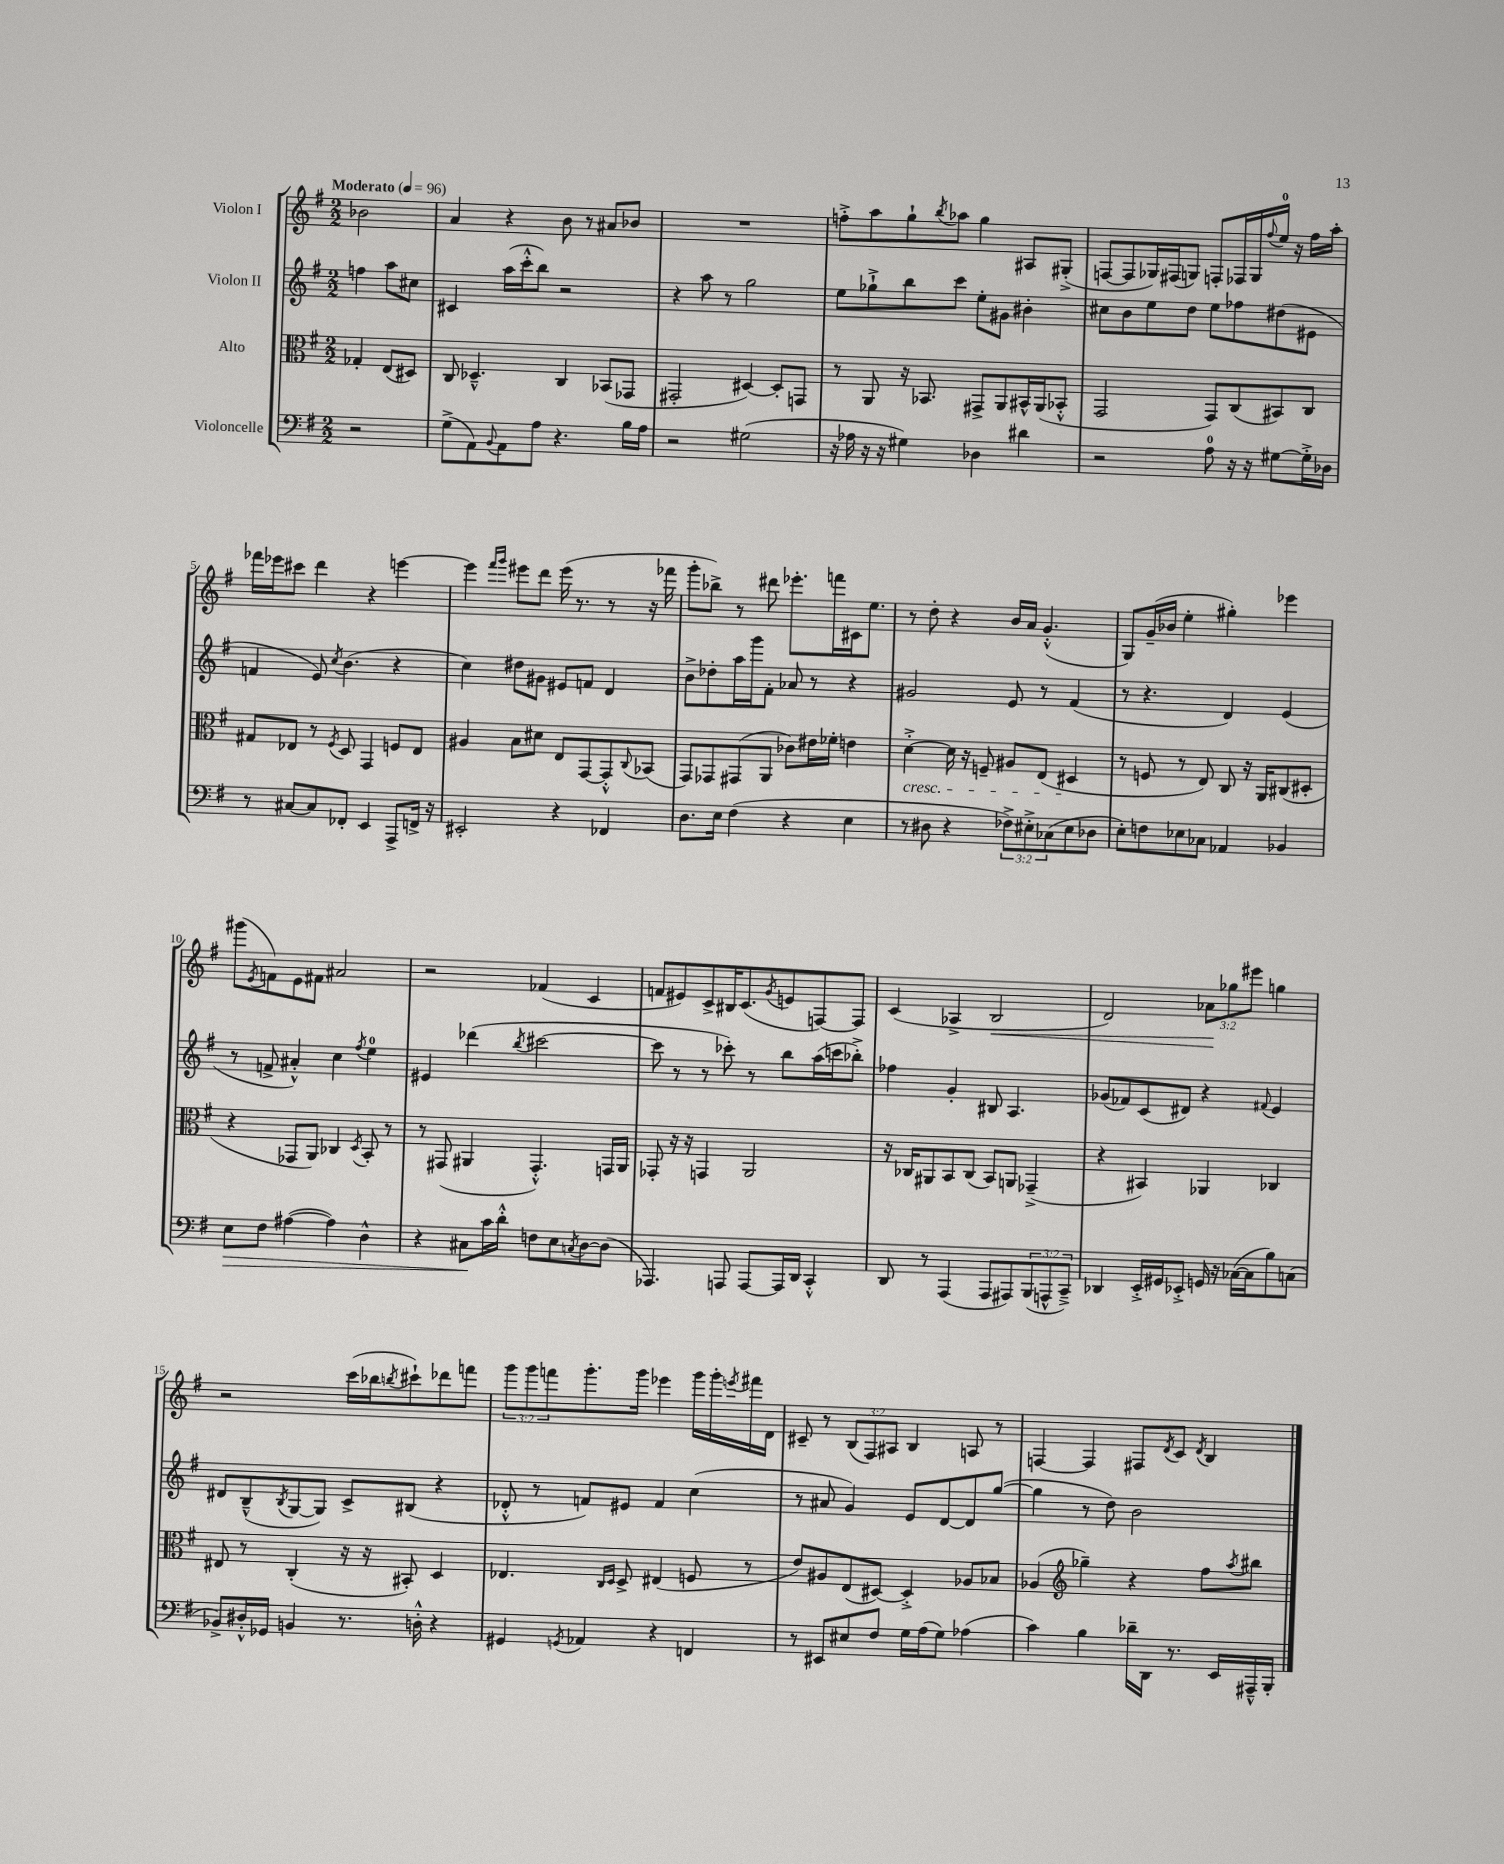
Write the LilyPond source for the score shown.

<<
\new StaffGroup <<
\new Staff = "s0" \with { instrumentName = "Violon I" } {
    \clef treble \key g \major \numericTimeSignature \time 2/2 \override Staff.TupletNumber.text = #tuplet-number::calc-fraction-text \partial 2 \tempo "Moderato" 4 = 96
    bes'2 |
    a'4 r4 b'8 r8 ais'8 bes'8 |
    R1 |
    f''8-.-> a''8 g''8-! \acciaccatura { b''8 } aes''8 g''4 ais8 gis8-.->( |
    f8~ f8 ges16) fis16( g8) f8-. fes16 g16 \appoggiatura { fis''8 } e''16-0 r16 fis''16 a''16-. |
    fes'''16 ees'''16 cis'''8 d'''4 r4 e'''4~ |
    e'''4 \grace { fis'''16 g'''16 } eis'''8 d'''8 eis'''16( r8. r8 r16 fes'''16 |
    g'''8-. bes''8->) r8 dis'''8 ees'''8.-. f'''16 cis'16 e''8. |
    r8 d''8-. r4 b'16 a'16 g'4.-.-^( |
    g8) g'16--( bes'16 e''4-. gis''4-.) ees'''4 |
    gis'''8( \acciaccatura { e'8 } f'8) e'8 fis'8 ais'2 |
    r2 fes'4( c'4 |
    f'8 eis'8) c'8-> bis16 c'8.( \acciaccatura { g'8 } e'8 f8~) f8 |
    c'4( aes4-> b2\< |
    d'2) \tuplet 3/2 { aes'8\! ges''8 eis'''8 } g''4 |
    r2 c'''16( bes''16 \acciaccatura { b''8 } cis'''8-!) des'''8 f'''8 |
    \tuplet 3/2 { g'''8 g'''8 f'''8 } g'''8.-. g'''16 ees'''4 g'''16 g'''16-. \acciaccatura { e'''8 } fis'''16 d'16 |
    cis'8-- r8 \tuplet 3/2 { b8( fis8) ais8 } b4 a8 r8 |
    f4~ f4 fis8 \acciaccatura { d'8 } c'8 \acciaccatura { d'8 } b4 \bar "|." |
}
\new Staff = "s1" \with { instrumentName = "Violon II" } {
    \clef treble \key g \major \numericTimeSignature \time 2/2 \partial 2
    f''4 a''8 cis''8 |
    cis'4 a''16( c'''16-.-^ b''8) r2 |
    r4 a''8 r8 g''2 |
    e''8 ges''8-!-> b''8 c'''8 e''8-. gis'8 bis'4-. |
    cis''8 b'8 e''8 d''8 e''8 fes''8 dis''8( eis'8 |
    f'4 e'8) \acciaccatura { c''8 } b'4.( r4 |
    c''4) dis''8 gis'8 eis'8 f'8 d'4 |
    b'8-> des''8-. a''16 g'''16 fis'8-. aes'8 r8 r4 |
    gis'2 e'8 r8 fis'4( |
    r8 r4. d'4) e'4( |
    r8 f'8-> ais'4-.-^) c''4 \acciaccatura { fis''8 } e''4-0 |
    eis'4 des'''4( \acciaccatura { b''8 } cis'''2~ |
    cis'''8 r8 r8 ces'''8-.) r8 b''8 a''16( c'''16 bes''8-.->) |
    fes''4 g'4-. bis8 a4. |
    ges'8( fes'8) c'8( dis'8) r4 \appoggiatura { fis'8 } e'4 |
    dis'8 b8---^( \acciaccatura { b8 } g8~ g8) c'8-> bis8( r4 |
    des'8-.-^ r8 f'8) eis'8 f'4 c''4( |
    r8 ais'8 g'4) e'8 d'8~ d'8 g''8~( |
    g''4 r8 d''8) b'2 \bar "|." |
}
\new Staff = "s2" \with { instrumentName = "Alto" } {
    \clef alto \key g \major \numericTimeSignature \time 2/2 \partial 2
    ges4-. e8( dis8) |
    c8 des4.---^ c4 bes,8( ges,8 |
    gis,2-. dis4~) dis8-. g,8 |
    r8 a,8 r16 bes,8. gis,8-> a,8 bis,16-^ a,16( bes,8-.-^ |
    g,2 g,8) c8( bis,8) c8 |
    gis8 ees8 r8 \acciaccatura { fis8 } d8 g,4 f8 ees8 |
    ais4 b8 dis'8 e8 g,8~ g,8-.-^ \appoggiatura { c8 } bes,8( |
    g,8) ges,8 gis,8( a,8 ces'8) eis'16 fes'16-. e'4 |
    d'4~-.->\cresc d'16 r16 f8-- ais8 e8( dis4\! |
    r8 f8 r8 e8) c8 r16 a,16 cis8( dis8-. |
    r4 ges,8 a,8) ces4 \acciaccatura { d8 } b,8-. r8 |
    r8 gis,8( ais,4 gis,4.-.-^) g,16 ais,16 |
    ges,8-. r16 r16 g,4 a,2 |
    r16 ces16 ais,8 b,8 ces8( b,8) a,8 ges,4--->( |
    r4 bis,4) aes,4 ces4 |
    eis8 r8 c4-.( r16 r16 bis,8-.) d4 |
    ees4. \grace { c16 d16 } d8-> eis4( f8 r8 |
    e'8) ais8 e8( dis8~) dis4-.-> aes8 bes8 |
    aes4( \clef treble ges''4--) r4 fis''8 \acciaccatura { a''8 } bis''8 \bar "|." |
}
\new Staff = "s3" \with { instrumentName = "Violoncelle" } {
    \clef bass \key g \major \numericTimeSignature \time 2/2 \override Staff.TupletNumber.text = #tuplet-number::calc-fraction-text \partial 2
    r2 |
    g8->( a,8) \appoggiatura { b,8 } a,8 a8 r4. b16 a16 |
    r2 gis2( |
    r16 aes16 r16 r16 gis4) des4 dis'4 |
    r2 a8-0 r16 r16 gis8~ gis16-.-> des16 |
    r8 cis8~ cis8 fes,8-. e,4 a,,8-> f,16-> r16 |
    eis,2-. r4 fes,4 |
    d8. e16 fis4( r4 e4 |
    r8 dis8 r4 \tuplet 3/2 { fes8->) eis8-.-> ces8( } eis8 des8 |
    e8-.) f8 ees8 ces8 aes,4 bes,4 |
    e8\> fis8 ais4~( ais4) d4-^ |
    r4 cis8\! c'16 d'16-.-^ f8 e8 \acciaccatura { c8 } d8~ d8( |
    aes,,4.) a,,8 a,,8~ a,,16 d,16 c,4-.-^ |
    d,8 r8 a,,4( a,,8 ais,,8) \tuplet 3/2 { b,,8( a,,8-^ c,8--->) } |
    des,4 e,16-.-> gis,16 ees,8-.-> g,16 r16 ces16~( ces16 b8) c8( |
    bes,8->) dis16-.-^ ges,16 b,4 r8. d16-.-^ r4 |
    gis,4 \acciaccatura { g,8 } aes,4 r4 f,4 |
    r8 eis,8 eis8 fis8 g16 a16( g8) aes4( |
    c'4) b4 des'16-- d,16 r8. e,16 ais,,16---^ b,,16-. \bar "|." |
}
>>
>>
